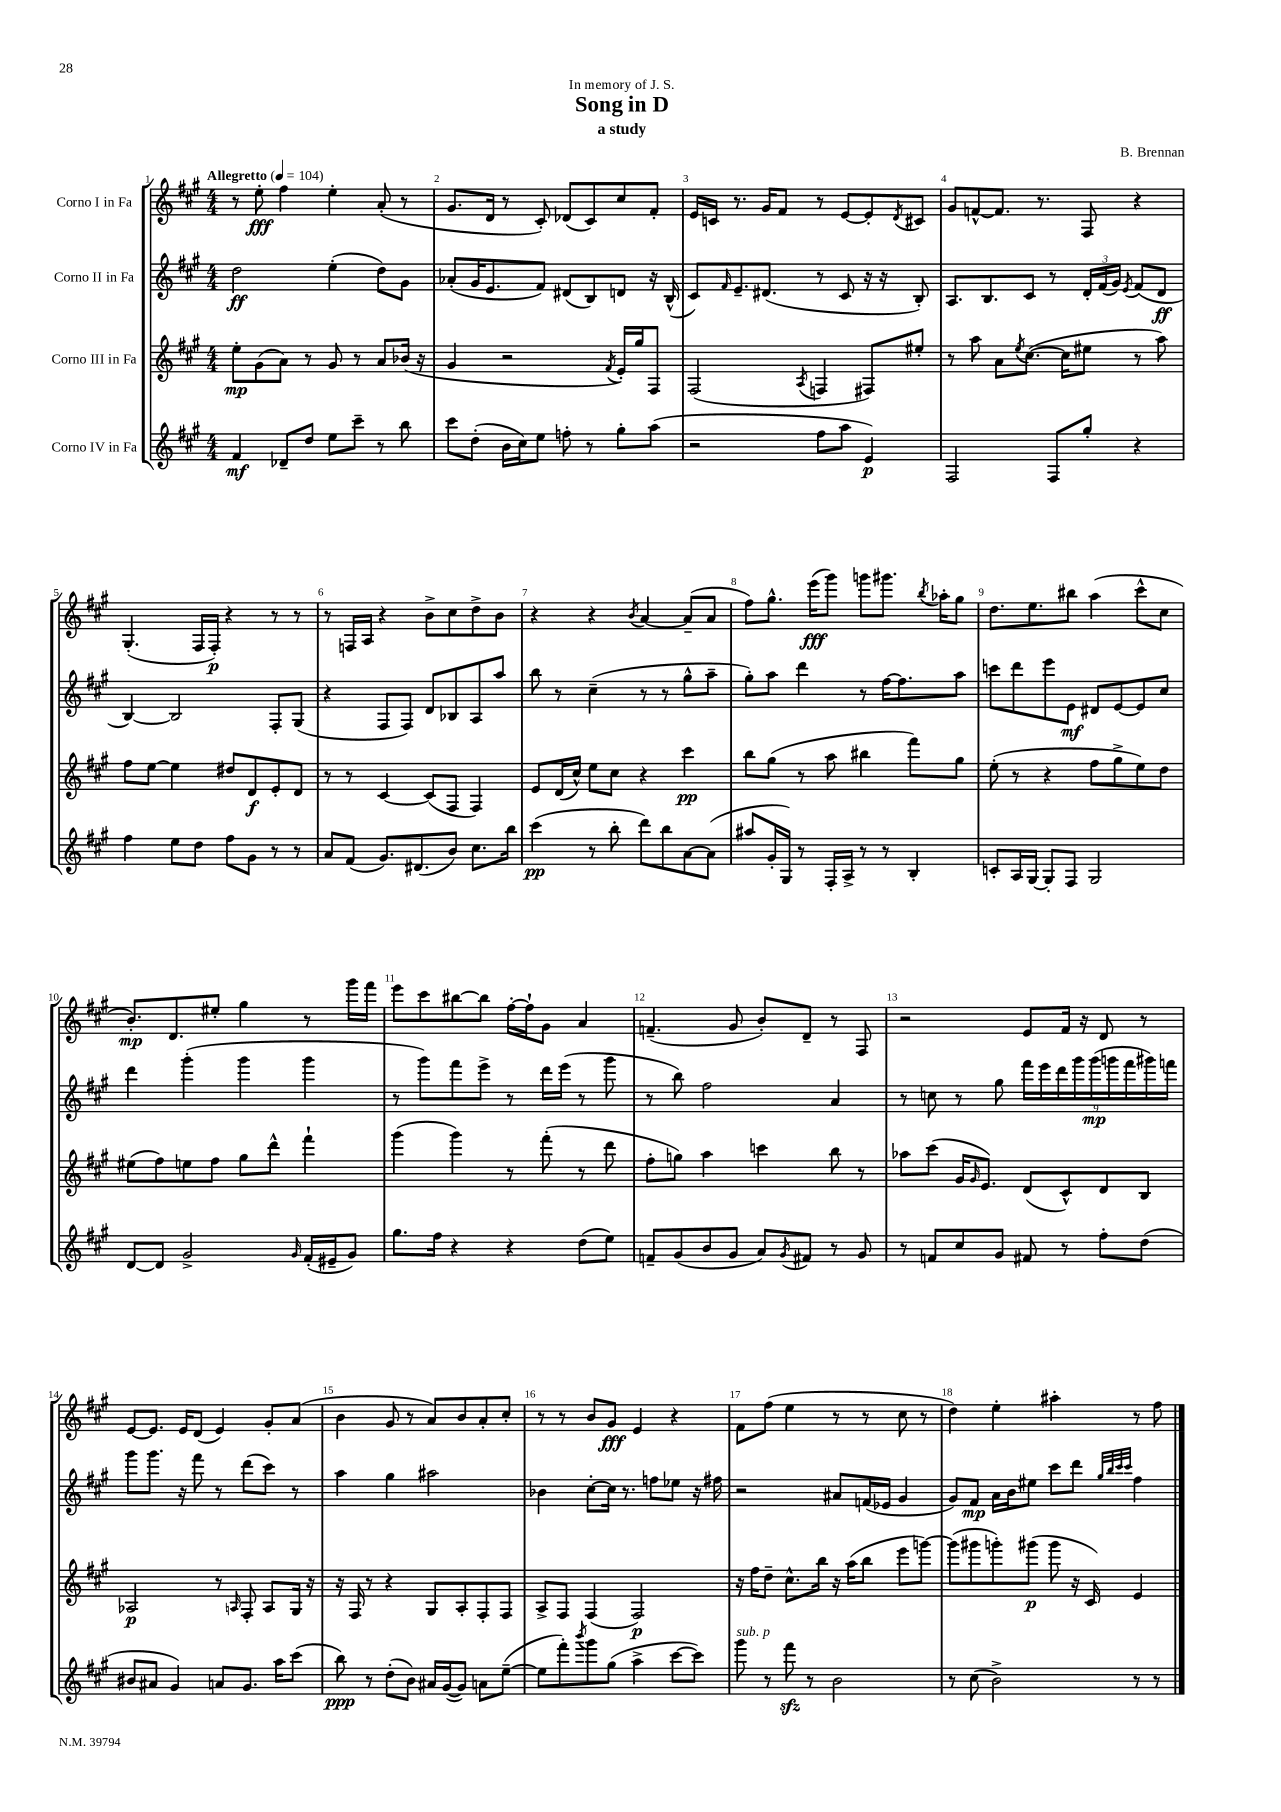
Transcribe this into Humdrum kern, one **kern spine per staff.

**kern	**kern	**kern	**kern
*staff4	*staff3	*staff2	*staff1
*clefG2	*clefG2	*clefG2	*clefG2
*k[f#c#g#]	*k[f#c#g#]	*k[f#c#g#]	*k[f#c#g#]
*M4/4	*M4/4	*M4/4	*M4/4
*MM104	*MM104	*MM104	*MM104
4f#	8ee'	2dd	8r
.	(8g#	.	8ee'
8d-~	8a)	.	4ff#
8dd	8r	.	.
8ee	8g#	(4ee'	4ee'
8ccc#~	8r	.	.
8r	8a	8dd)	(8a'
8bb	(16b-	8g#	8r
.	16r	.	.
=	=	=	=
8ccc#	4g#	(8a-'	8.g#
(8dd'	.	16g#	.
.	.	8.e	16d
16b	2r	.	8r
16cc#)	.	.	.
8ee	.	8f#)	8c#')
8ff'	.	(8d#	(8d-
8r	.	8B)	8c#)
.	8qf#	.	.
8gg#'	16e')	8d	8cc#
.	16gg#	.	.
(8aa	8F#	16r	8f#'
.	.	(16B^^	.
=	=	=	=
2r	(2F#	8c#)	16e
.	.	.	16c
.	.	16qqf#	.
.	.	8.e~	8.r
.	.	(8.d#	16g#
.	.	.	8f#
.	8qA	.	.
8ff#	4F	8r	8r
8aa	.	8c#	[8e
4e)	8F#)	16r	8e']
.	.	16r	.
.	.	.	8qd
.	8ee#'	8B')	8c#
=	=	=	=
2F#	8r	8.A	8g#
.	8aa	.	[8f^^
.	.	8.B	.
.	8a	.	8.f]
.	8qee	.	.
.	([8.cc#	8c#	.
.	.	.	8.r
8F#	.	8r	.
.	16cc#]	.	.
8gg#'	8ee#	24d'	8F#
.	.	(24f#	.
.	.	24g#)	.
.	.	8qe	.
4r	8r	(8f#	4r
.	8aa)	8d	.
=	=	=	=
4ff#	8ff#	[4B)	(4.G#'
.	[8ee	.	.
8ee	4ee]	2B]	.
8dd	.	.	16F#
.	.	.	16F#')
8ff#	8dd#	.	4r
8g#	8d	.	.
8r	8e'	8F#'	8r
8r	8d	(8G#	8r
=	=	=	=
8a	8r	4r	8r
(8f#	8r	.	16F
.	.	.	16A
8.g#)	[4c#	8F#	4r
.	.	8F#)	.
(8.d#	.	.	.
.	(8c#]	8d	8b^
8b)	8F#	8B-	8cc#
8.cc#	4F#)	8A	8dd^
.	.	8aa	8b
16bb	.	.	.
=	=	=	=
(4ccc#	8e	8bb	4r
.	(16d	8r	.
.	16cc#^^)	.	.
8r	8ee	(4cc#~	4r
8bb'	8cc#	.	.
.	.	.	8qb
8ddd)	4r	8r	[4a
8bb	.	8r	.
[8a	4ccc#	8gg#^^	(8a~]
(8a]	.	8aa~	8a
=	=	=	=
8aa#	8bb	8gg#')	8ff#)
16g#'	(8gg#	8aa	8.gg#^^
16G#)	.	.	.
8r	8r	4ddd	.
.	.	.	(16eee
16F#'	8aa	.	8ggg#)
16A^	.	.	.
8r	4bb#	8r	8ggg
8r	.	[16ff#	8.ggg#
.	.	8.ff#]	.
4B'	8fff#)	.	.
.	.	.	8qbb
.	.	.	16aa-'
.	8gg#	8aa	8gg#
=	=	=	=
8c'	(8ee'	8ccc	8.dd
16A	8r	8ddd	.
[16G#	.	.	8.ee
8G#']	4r	8eee	.
8F#	.	8e	8bb#
2G#	8ff#	8d#	(4aa
.	8gg#^	[8e	.
.	8ee)	8e]	8ccc#^^
.	8dd	8cc#	8cc#
=	=	=	=
[8d	(8ee#	4ddd	8.b')
8d]	8ff#)	.	.
.	.	.	8.d
2g#^	8ee	(4ggg#'	.
.	8ff#	.	8ee#'
.	8gg#	4ggg#	4gg#
.	8ddd^^	.	.
16qqg#	.	.	.
(16f#'	4fff#`	4ggg#	8r
16e#~	.	.	.
8g#)	.	.	16ggg#
.	.	.	16fff#
=	=	=	=
8.gg#	(4ggg#	8r	8eee
.	.	8ggg#)	8ccc#
16ff#	.	.	.
4r	4ggg#)	8fff#	[8bb#
.	.	8eee^	8bb#]
4r	8r	8r	[16ff#'
.	.	.	16ff#`]
.	(8fff#'	16ddd	8g#
.	.	(16eee	.
(8dd	8r	8r	4a
8ee)	8ddd	8ggg#	.
=	=	=	=
8f~	8ff#'	8r	(4.f~
(8g#	8gg)	8bb)	.
8b	4aa	2ff#	.
8g#	.	.	8g#
8a)	4ccc	.	8b')
8qg#	.	.	.
8f#	.	.	8d~
8r	8bb	4a	8r
8g#	8r	.	8F#
=	=	=	=
8r	8aa-	8r	2r
8f	(8ccc#	8cc	.
8cc#	16g#	8r	.
.	16qqg#	.	.
.	8.e)	.	.
8g#	.	8gg#	.
8f#	(8d	18fff#	8e
.	.	18eee	.
.	.	18ddd	.
8r	8c#^^)	.	16f#
.	.	18ggg#	.
.	.	.	16r
.	.	(18ggg#	.
8ff#'	8d	.	8d
.	.	18ggg	.
.	.	18fff#	.
(8dd	8B	.	8r
.	.	18ggg#)	.
.	.	18fff	.
=	=	=	=
8b#	2A-	8ggg#	[8e
8a#	.	8.ggg#	8.e]
4g#)	.	.	.
.	.	16r	16e
.	.	8fff#	(8d
8a	8r	8r	4e)
.	16qqA	.	.
8.g#	8F#'	(8ddd	.
.	8A	8ccc#)	8g#'
16aa	.	.	.
(8ccc#	16G#	8r	(8a
.	16r	.	.
=	=	=	=
8bb)	16r	4aa	4b
.	16F#	.	.
8r	8r	.	.
(8dd'	4r	4gg#	8g#
8b)	.	.	8r
16a#	8G#	2aa#	8a)
([16g#	.	.	.
8g#])	8A'	.	8b
8a	8F#'	.	8a'
([8ee~	8F#	.	8cc#'
=	=	=	=
8ee]	8A^	4b-	8r
8fff#')	8F#	.	8r
8qbbb	.	.	.
8ggg#	(4F#	[8cc#'	8b
(8gg#	.	16cc#]	8g#
.	.	8.r	.
4aa^	2F#)	.	4e
.	.	8ff	.
[8ccc#	.	8ee-	4r
8ccc#])	.	16r	.
.	.	16ff#	.
=	=	=	=
8ggg#	16r	2r	8f#
.	16ff#	.	.
8r	8dd~	.	(8ff#
8fff#	8.cc#^^	.	4ee
8r	.	.	.
.	16bb	.	.
2b	16r	8a#	8r
.	(16aa	.	.
.	8bb	(16f	8r
.	.	16e-	.
.	8eee	4g#	8cc#
.	[8ggg)	.	8r
=	=	=	=
8r	(8ggg]	8g#)	4dd)
(8cc#	8ggg#	8f#	.
2b^)	8ggg')	16a	4ee'
.	.	16b	.
.	(8ggg#	8ee#	.
.	8ggg#	8ccc#	4aa#'
.	16r	8ddd	.
.	16c#)	.	.
.	.	32qqgg#	.
.	.	32qqbb	.
.	.	32qqccc#	.
.	.	32qqccc#	.
8r	4e	4ff#	8r
8r	.	.	8ff#
==	==	==	==
*-	*-	*-	*-
